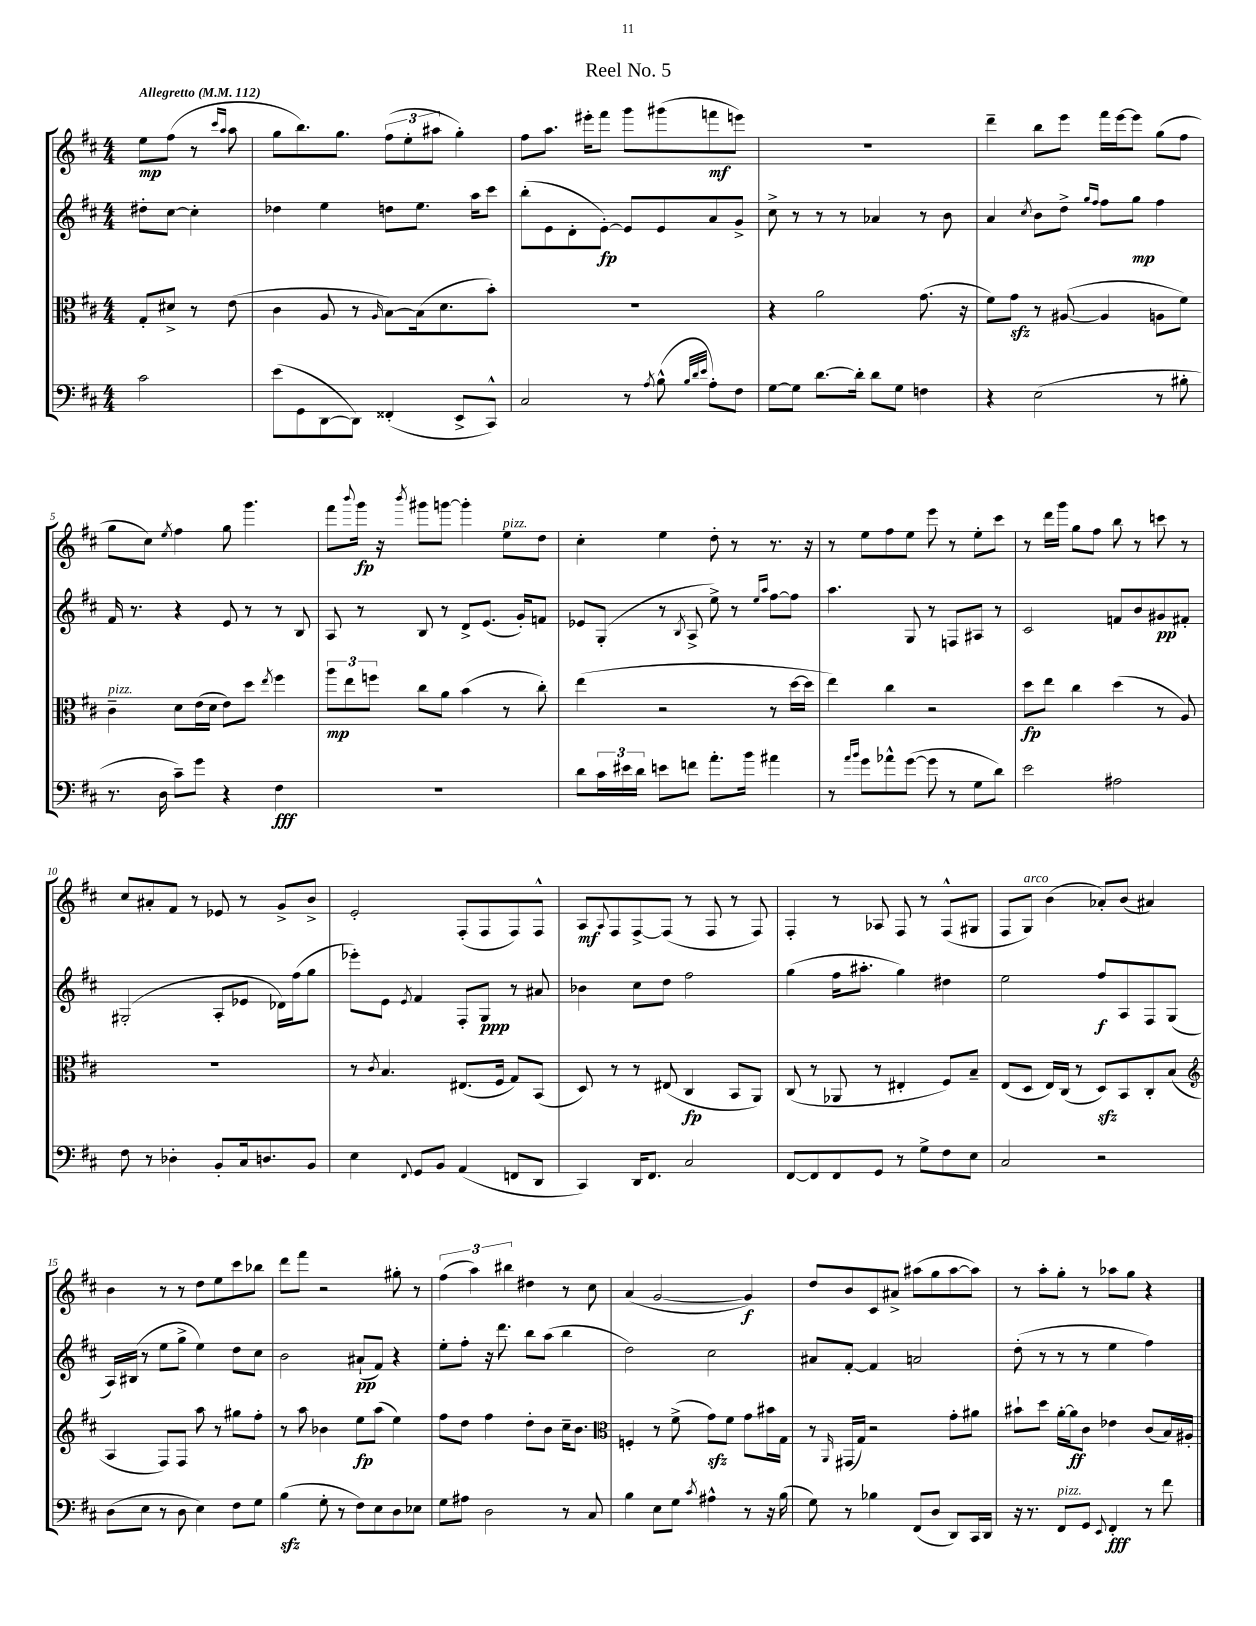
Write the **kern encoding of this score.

**kern	**kern	**kern	**kern
*staff4	*staff3	*staff2	*staff1
*clefF4	*clefC3	*clefG2	*clefG2
*k[f#c#]	*k[f#c#]	*k[f#c#]	*k[f#c#]
*M4/4	*M4/4	*M4/4	*M4/4
*MM112	*MM112	*MM112	*MM112
2c#	8G'	8dd#'	8ee
.	8d#^	[8cc#	(8ff#
.	8r	4cc#']	8r
.	.	.	16qqccc#
.	.	.	16qqaa
.	(8e	.	8aa
=	=	=	=
(8e	4c#	4dd-	8gg
8GG	.	.	8.bb)
[8DD	8A	4ee	.
.	.	.	8.gg
8DD])	8r	.	.
.	16qqA	.	.
(4FF##'	[8B)	8dd	(12ff#
.	.	.	12ee'
.	(16B]	8.ee	.
.	.	.	12aa#
.	8.d	.	.
8EE^	.	.	4gg')
.	.	16aa	.
8CC#^^)	8b')	8ccc#	.
=	=	=	=
2C#	1r	(8bb'	8ff#
.	.	8e	8.aa
.	.	8d'	.
.	.	.	16eee#'
.	.	[8e')	8fff#
8r	.	8e]	8ggg
8qA	.	.	.
(8B^^	.	8e	(8ggg#
32qqB	.	.	.
32qqd	.	.	.
32qqe	.	.	.
8A')	.	8a	8fff
8F#	.	8g^	8eee)
=	=	=	=
[8G	4r	8cc#^	1r
8G]	.	8r	.
[8.d	2a	8r	.
.	.	8r	.
16d']	.	.	.
8d	.	4a-	.
8G	.	.	.
4F	(8.g	8r	.
.	.	8b	.
.	16r	.	.
=	=	=	=
4r	8f#)	4a	4ddd~
.	8g	.	.
.	.	8qcc#	.
(2E	8r	8b	8bb
.	([8A#	8dd^	8eee
.	.	16qqgg	.
.	.	16qqff#	.
.	4A#]	8ff#	16fff#
.	.	.	[16eee
.	.	8gg	8eee]
8r	8A	4ff#	(8gg
8B#'	8f#)	.	8ff#
=	=	=	=
8.r	4c#~	16f#	8gg
.	.	8.r	.
.	.	.	8cc#)
16D	.	.	.
.	.	.	8qee
8c#~)	8d	4r	4ff#
8g	(16e	.	.
.	16d	.	.
4r	8e)	8e	8gg
.	8dd	8r	4.ggg
.	8qee	.	.
4F#	4ff#	8r	.
.	.	8B	.
=	=	=	=
1r	12aa	8A	8fff#
.	12ee	.	.
.	.	.	8qqbbb
.	.	8r	16ggg
.	12ff	.	.
.	.	.	16r
.	.	.	8qbbb
.	8cc#	8B	8ggg#
.	8a	8r	[8ggg
.	(4b	8d^	4ggg']
.	.	(8.e	.
.	8r	.	8ee
.	.	16g')	.
.	8cc#')	8f	8dd
=	=	=	=
8d	(4ee	8e-	4cc#'
24c#	.	(8G'	.
24e#	.	.	.
24d	.	.	.
8e	2r	8r	4ee
.	.	8qB	.
8f	.	8A^	.
8.a'	.	8ee^)	8dd'
.	.	8r	8r
16b	.	.	.
.	.	16qqee	.
.	.	16qqaa	.
4a#	8r	[8ff#	8.r
.	[16dd	8ff#]	.
.	16dd]	.	16r
=	=	=	=
8r	4ee)	4.aa	8r
16qqa	.	.	.
16qqb	.	.	.
8g	.	.	8ee
8a-^^	4cc#	.	8ff#
([8g	.	8G	8ee
8g]	2r	8r	8eee
8r	.	8F	8r
8G	.	8A#	8ee'
8d)	.	8r	8ccc#
=	=	=	=
2e	8dd	2c#	8r
.	8ee	.	16ddd
.	.	.	16ggg
.	4cc#	.	8gg
.	.	.	8ff#
2A#	(4dd	8f	8bb
.	.	8b	8r
.	8r	8g#	8ccc
.	8A)	8f#'	8r
=	=	=	=
8F#	1r	(2G#'	8cc#
8r	.	.	8a#'
4D-'	.	.	8f#
.	.	.	8r
8BB'	.	8A'	8e-
16C#	.	8e-	8r
8.D	.	.	.
.	.	16d-)	8g^
.	.	(16ff#	.
8BB	.	8gg	8b^
=	=	=	=
4E	8r	8eee-')	2e'
.	8qc#	.	.
.	4.B	8e	.
8qqFF#	.	8qe	.
8GG	.	4f#	.
8BB	.	.	.
(4AA	(8.E#	8F#'	(8F#'
.	.	8G	8F#
.	16F#	.	.
8FF	8G)	8r	8F#)
8DD	(8BB	8a#	8F#^^
=	=	=	=
4CC#)	8D)	4b-	8A
.	.	.	8qqA
.	8r	.	8F#
16DD	8r	8cc#	[8F#^
8.FF#	.	.	.
.	(8E#	8dd	(8F#]
2C#	4C#	2ff#	8r
.	.	.	8F#
.	8BB	.	8r
.	8AA)	.	8F#)
=	=	=	=
[8FF#	(8C#	(4gg	4F#'
8FF#]	8r	.	.
8FF#	8AA-	16ff#	8r
.	.	8.aa#'	.
8GG	8r	.	8A-
8r	4E#'	4gg)	8F#
8G^	.	.	8r
8F#	8F#)	4dd#	(8F#^^
8E	8B~	.	8G#
=	=	=	=
2C#	(8E	2ee	8F#
.	8D	.	8G)
.	16E)	.	(4b
.	(16C#	.	.
.	8r	.	.
2r	8D)	8ff#	8a-')
.	8BB	8A	(8b
.	8C#'	8F#	4a#)
.	(8B	(8G	.
=	=	=	=
*	*clefG2	*	*
(8D	4A	16A)	4b
.	.	(16B#	.
8E	.	8r	.
8r	8F#)	8ee	8r
8D	8F#	8gg^	8r
4E)	8aa	4ee)	8dd
.	8r	.	8ee
8F#	8gg#	8dd	8ccc#
8G	8ff#'	8cc#	8bb-
=	=	=	=
(4B	8r	2b	8ddd
.	8aa	.	8fff#
8G'	4b-	.	2r
8r	.	.	.
8F#)	8ee	(8a#`	.
8E	(8aa	8f#)	.
8D	4ee)	4r	8gg#'
8E-	.	.	8r
=	=	=	=
8G	8ff#	8ee'	(6ff#
8A#	8dd	8ff#'	.
.	.	.	6aa)
2D	4ff#	16r	.
.	.	8.ddd	.
.	.	.	6bb#
.	8dd'	8bb	4dd#
.	8b	(8aa	.
8r	16cc#~	4bb	8r
.	8.b	.	.
8C#	.	.	8cc#
=	=	=	=
*	*clefC3	*	*
4B	4F'	2dd)	(4a
8E	8r	.	[2g
8G	(8f#^	.	.
8qc#	.	.	.
4A#^^	8g)	2cc#	.
.	8f#	.	.
8r	8g	.	4g])
16r	16b#	.	.
(16B	16G	.	.
=	=	=	=
8G)	8r	8a#	8dd
.	16qqAA	.	.
8r	(16GG#	[8f#'	8b
.	16G)	.	.
4B-	2r	4f#]	8c#
.	.	.	8a#^
(8FF#	.	2a	(8aa#
8D	.	.	8gg
8DD)	8g'	.	[8aa#
16CC#	8a#	.	8aa#])
16DD	.	.	.
=	=	=	=
16r	8b#`	(8dd'	8r
8.r	.	.	.
.	8dd	8r	8aa'
8FF#	[16a'	8r	8gg'
.	16a]	.	.
8GG	8c#	8r	8r
8qqEE	.	.	.
4FF#'	4e-	4ee	8aa-
.	.	.	8gg
8r	(8c#	4ff#)	4r
8f#	16B)	.	.
.	16A#'	.	.
==	==	==	==
*-	*-	*-	*-
